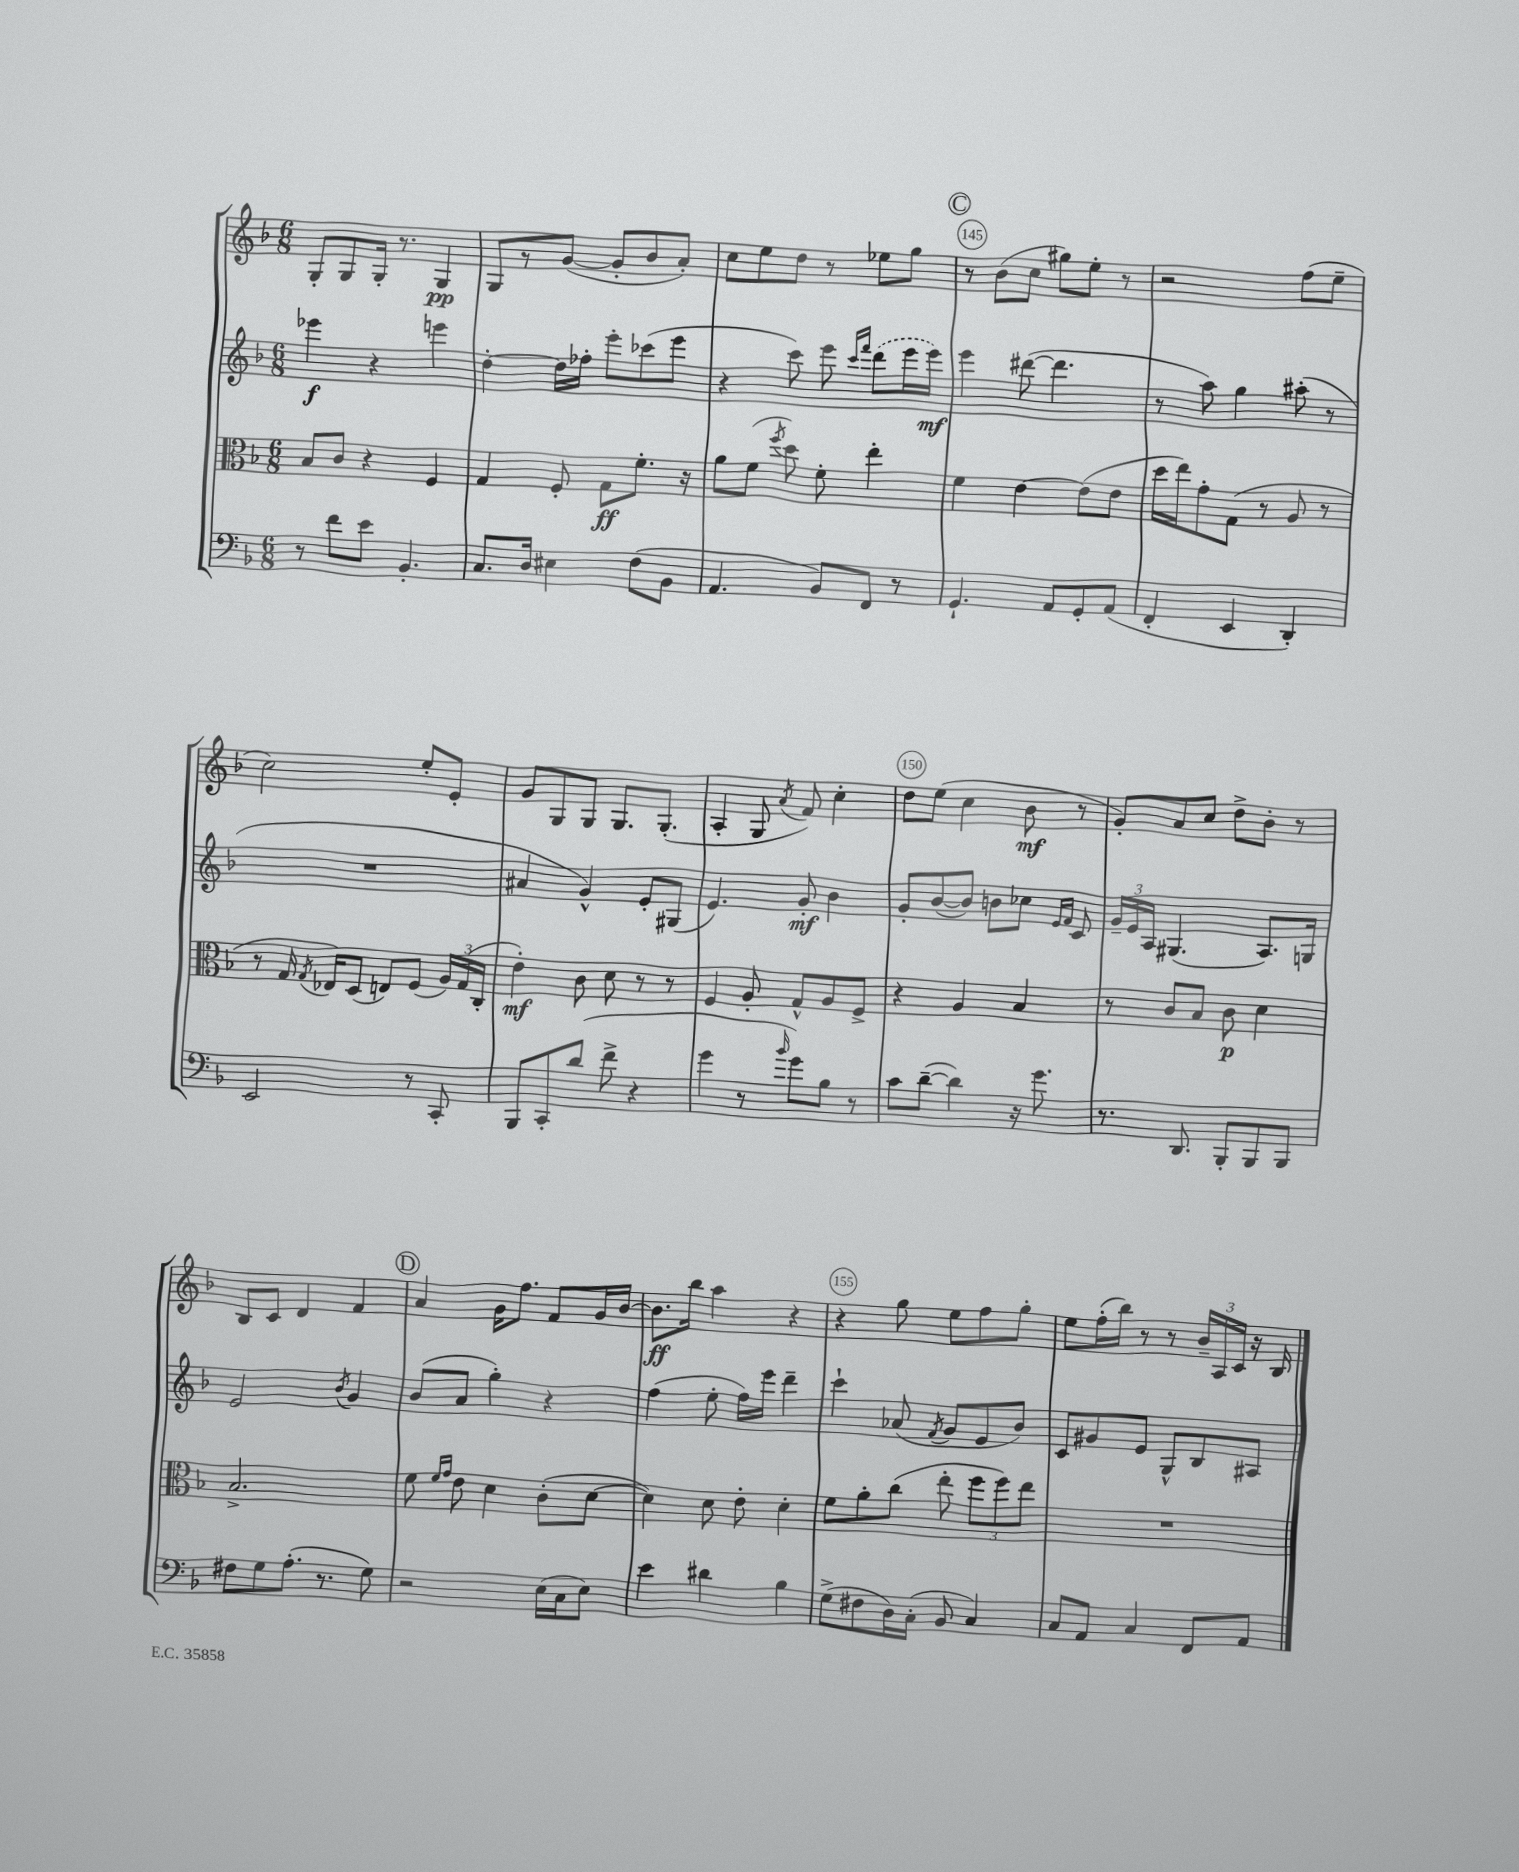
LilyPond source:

<<
\new StaffGroup <<
\new Staff = "s0" {
    \clef treble \key f \major \numericTimeSignature \time 6/8
    \autoBeamOff g8[-. g8 g16]-. r8. g4\pp |
    g8[ r8 g'8]~( g'8[-. bes'8 a'8]-.) |
    c''8[ e''8 d''8] r8 ees''8[ g''8] |
    \mark \markup { \circle "C" } r8 bes'8[( c''8] gis''8[) e''8]-. r8 |
    r2 f''8[( e''8]-- |
    c''2) e''8[-. e'8]-. |
    g'8[ g8 g8] g8.[ g8.]-.( |
    a4-. g8 \acciaccatura { a'8 } f'8) c''4-. |
    d''8[ e''8]( c''4 bes'8\mf r8 |
    g'8[-.) a'8 c''8] d''8[-> bes'8]-. r8 |
    bes8[ c'8] d'4 f'4 |
    \mark \markup { \circle "D" } a'4 g'16[ f''8.] f'8[ g'16 bes'16]~ |
    bes'8.[\ff bes''16] a''4 r4 |
    r4 g''8 e''8[ f''8 g''8]-. |
    e''8[ f''16-.( bes''16]) r8 r8 \tuplet 3/2 { bes'16[-- a16 c'16] } r16 bes16 \bar "|." |
}
\new Staff = "s1" {
    \clef treble \key f \major \numericTimeSignature \time 6/8
    \autoBeamOff ees'''4\f r4 e'''4 |
    d''4~-. d''16[ fes''16]-. e'''8[-. ces'''8( e'''8] |
    r4 c'''8) e'''8 \grace { c'''16[ f'''16] } \once \slurDashed d'''8[( e'''16 e'''16]\mf) |
    \mark \markup { \circle "C" } e'''4 dis'''8~( dis'''4. |
    r8 a''8) g''4 ais''8-.( r8 |
    R2. |
    ais'4 g'4-^) e'8[-. gis8]( |
    e'4.) g'8-.\mf bes'4 |
    g'8[-. bes'8~( bes'8]) b'8[ ces''8] \grace { e'16[ f'16] } c'8 |
    \tuplet 3/2 { g'16[-- e'16 a16] } gis4.( a8.[) g16] |
    e'2 \acciaccatura { bes'8 } g'4 |
    \mark \markup { \circle "D" } bes'8[( a'8] g''4-.) r4 |
    f''4( e''8-. f''16[) e'''16] d'''4-- |
    c'''4-! aes'8( \acciaccatura { f'8 } g'8[ e'8 bes'8]) |
    c'8[ gis'8 e'8] g8[-^ bes8 ais8] \bar "|." |
}
\new Staff = "s2" {
    \clef alto \key f \major \numericTimeSignature \time 6/8
    \autoBeamOff bes8[ c'8] r4 f4 |
    g4 f8-. g8[\ff f'8.]-. r16 |
    a'8[ f'8]( \acciaccatura { f''8 } d''8) f'8-. e''4-. |
    \mark \markup { \circle "C" } f'4 e'4~ e'8[( e'8] |
    d''16[ e''16) g'8-. g8]( r8 a8 r8 |
    r8 g16 \acciaccatura { g8 } ees16[) d8]( e8[) f8]( \tuplet 3/2 { a16[) g16( c16]-. } |
    e'4-.\mf) c'8 d'8 r8 r8 |
    f4 a8-. g8[-^ a8 f8]-> |
    r4 a4 bes4 |
    r8 c'8[ bes8] c'8\p d'4 |
    bes2.-> |
    \mark \markup { \circle "D" } f'8 \grace { f'16[ g'16] } e'8 d'4 c'8[-.( d'8]~ |
    d'4) d'8 e'8-. d'4-. |
    f'8[ a'8-. c''8]( e''8-. \tuplet 3/2 { f''8[ f''8) e''8] } |
    R2. \bar "|." |
}
\new Staff = "s3" {
    \clef bass \key f \major \numericTimeSignature \time 6/8
    \autoBeamOff r8 f'8[ e'8] bes,4.-. |
    c8.[ d16] eis4 f8[( bes,8] |
    a,4. bes,8[) f,8] r8 |
    \mark \markup { \circle "C" } g,4.-! a,8[ g,8-. a,8]( |
    f,4-. e,4 d,4-.) |
    e,2 r8 c,8-. |
    bes,,8[ c,8-. d'8]( f'8-> r4 |
    g'4 r8 \grace { bes'16 } g'8[) bes8] r8 |
    c'8[ d'8]~--( d'4) r16 g'8. |
    r8. d,8. bes,,8[-. bes,,8 bes,,8] |
    fis8[ g8 a8.]-.( r8. g8) |
    \mark \markup { \circle "D" } r2 e16[( c16 e8]) |
    e'4 dis'4 bes4 |
    g8[->( fis8 d16) c16]-.( bes,8 c4) |
    c8[ a,8] c4 f,8[ a,8] \bar "|." |
}
>>
>>
\layout { \context { \Score currentBarNumber = #142 \override BarNumber.break-visibility = ##(#f #t #t) barNumberVisibility = #(every-nth-bar-number-visible 5) \override BarNumber.stencil = #(make-stencil-circler 0.1 0.3 ly:text-interface::print) } }
